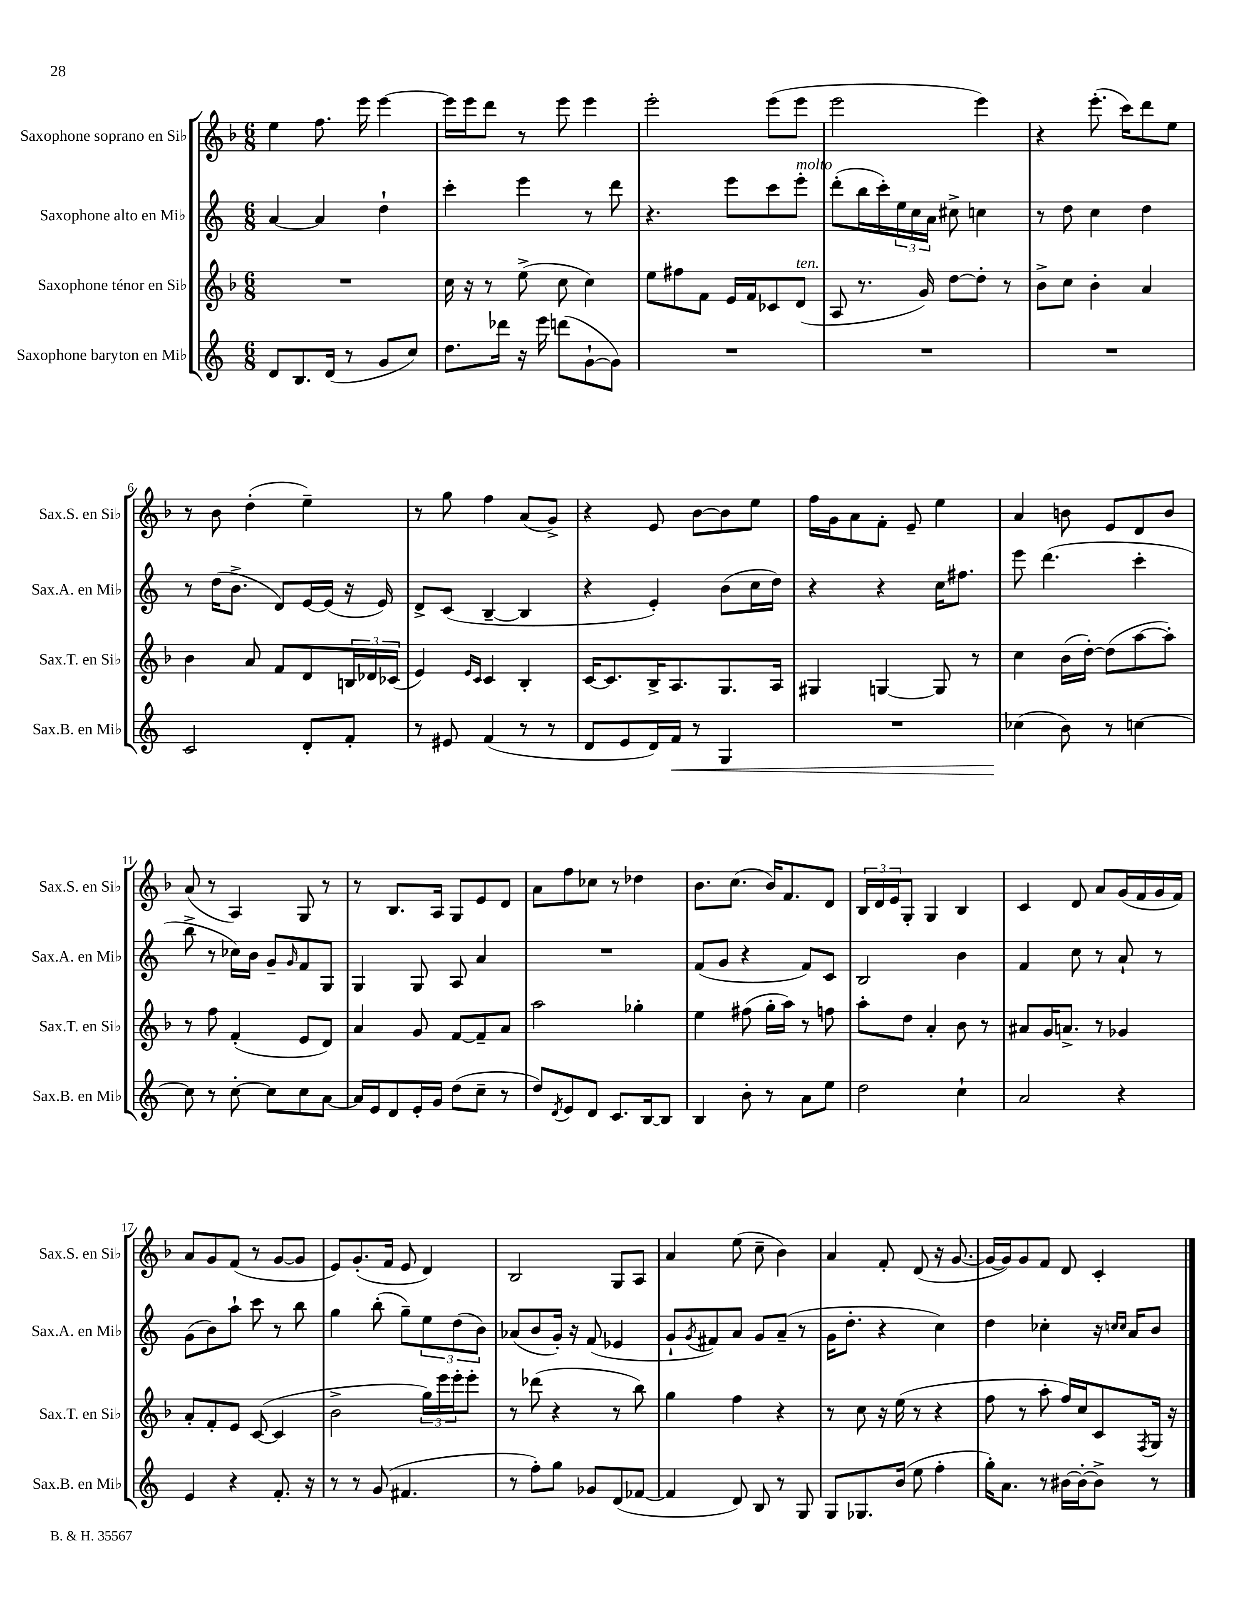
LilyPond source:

<<
\new StaffGroup <<
\new Staff = "s0" \with { instrumentName = "Saxophone soprano en Sib" shortInstrumentName = "Sax.S. en Sib" } {
    \clef treble \key f \major \numericTimeSignature \time 6/8
    e''4 f''8. e'''16 e'''4~ |
    e'''16 e'''16 d'''8 r8 e'''8 e'''4 |
    e'''2-. e'''8( e'''8 |
    e'''2 e'''4) |
    r4 e'''8.-.( c'''16) d'''8 e''8 |
    r8 bes'8 d''4-.( e''4--) |
    r8 g''8 f''4 a'8( g'8->) |
    r4 e'8 bes'8~ bes'8 e''8 |
    f''16 g'16 a'8 f'8-. e'8-- e''4 |
    a'4 b'8 e'8 d'8 b'8 |
    a'8( r8 a4) g8 r8 |
    r8 bes8. a16 g8 e'8 d'8 |
    a'8 f''8 ces''8 r8 des''4 |
    bes'8. c''8.( bes'16) f'8. d'8 |
    \tuplet 3/2 { bes16 d'16 e'16 } g8-. g4 bes4 |
    c'4 d'8 a'8 g'16( f'16 g'16 f'16) |
    a'8 g'8 f'8( r8 g'8~ g'8 |
    e'8) g'8.-.( f'16 e'8 d'4) |
    bes2 g8 a8 |
    a'4 e''8( c''8-- bes'4) |
    a'4 f'8-. d'8( r16 g'8.~ |
    g'16~ g'16) g'8 f'8 d'8 c'4-. \bar "|." |
}
\new Staff = "s1" \with { instrumentName = "Saxophone alto en Mib" shortInstrumentName = "Sax.A. en Mib" } {
    \clef treble \key c \major \numericTimeSignature \time 6/8
    a'4~ a'4 d''4-! |
    c'''4-. e'''4 r8 d'''8 |
    r4. e'''8 c'''8 e'''8-.^\markup { \italic "molto" } |
    d'''8-.( b''16 c'''16-.) \tuplet 3/2 { e''16 c''16 a'16 } cis''8-> c''4 |
    r8 d''8 c''4 d''4 |
    r8 d''16( b'8.-> d'8) e'16~ e'16( r16 e'16) |
    d'8-> c'8( b4~-- b4 |
    r4 e'4-.) b'8( c''16 d''16) |
    r4 r4 c''16 fis''8. |
    e'''8 d'''4.( c'''4-. |
    b''8-> r8 ces''16) b'16 g'8-- \grace { g'16 } f'8 g8 |
    g4 g8 a8 a'4 |
    R2. |
    f'8( g'8 r4 f'8) c'8 |
    b2 b'4 |
    f'4 c''8 r8 a'8-! r8 |
    g'8( b'8) a''8-! c'''8 r8 b''8 |
    g''4 b''8-.( g''8--) \tuplet 3/2 { e''8 d''8( b'8) } |
    aes'8( b'8 g'16-.) r16 f'8( ees'4 |
    g'8-! \acciaccatura { g'8 } fis'8) a'8 g'8 a'8--( r8 |
    g'16 d''8.-. r4 c''4) |
    d''4 ces''4-. r16 \grace { c''16 c''16 } a'16 b'8 \bar "|." |
}
\new Staff = "s2" \with { instrumentName = "Saxophone ténor en Sib" shortInstrumentName = "Sax.T. en Sib" } {
    \clef treble \key f \major \numericTimeSignature \time 6/8
    R2. |
    c''16 r16 r8 e''8->( c''8 c''4) |
    e''8 fis''8 f'8 e'16 f'16 ces'8 d'8^\markup { \italic "ten." }( |
    a8 r8. g'16) d''8~ d''8-. r8 |
    bes'8-> c''8 bes'4-. a'4 |
    bes'4 a'8 f'8 d'8 \tuplet 3/2 { b16 des'16 ces'16( } |
    e'4) \grace { e'16 c'16 } c'4 bes4-. |
    c'16~ c'8. bes16-> a8. g8. a16 |
    gis4 g4~ g8 r8 |
    c''4 bes'16( d''16~-.) d''8( a''8~ a''8-.) |
    r8 f''8 f'4-.( e'8 d'8) |
    a'4 g'8 f'8~ f'8-- a'8 |
    a''2 ges''4-. |
    e''4 fis''8( g''16-. a''16) r8 f''8 |
    a''8-. d''8 a'4-. bes'8 r8 |
    ais'8 g'16 a'8.-> r8 ges'4 |
    a'8-. f'8-. e'8 c'8~( c'4 |
    bes'2-> \tuplet 3/2 { g''16) e'''16 e'''16-. } e'''8-. |
    r8 des'''8( r4 r8 bes''8) |
    g''4 f''4 r4 |
    r8 c''8 r16 e''16( r8 r4 |
    f''8 r8 a''8-. f''16) c''16 c'8 \acciaccatura { f8 } g16 r16 \bar "|." |
}
\new Staff = "s3" \with { instrumentName = "Saxophone baryton en Mib" shortInstrumentName = "Sax.B. en Mib" } {
    \clef treble \key c \major \numericTimeSignature \time 6/8
    d'8 b8. d'16( r8 g'8 c''8) |
    d''8. des'''16 r16 e'''16 d'''8( g'8~-! g'8) |
    R2. |
    R2. |
    R2. |
    c'2 d'8-. f'8-. |
    r8 eis'8 f'4( r8 r8 |
    d'8 e'8 d'16) f'16\< r8 g4 |
    R2. |
    ces''4\!( b'8) r8 c''4~ |
    c''8 r8 c''8~-. c''8 c''8 a'8~ |
    a'16 e'16 d'8 e'16-. g'16 d''8( c''8-- r8 |
    d''8) \acciaccatura { d'8 } e'8 d'8 c'8. b16~ b8 |
    b4 b'8-. r8 a'8 e''8 |
    d''2 c''4-! |
    a'2 r4 |
    e'4 r4 f'8.-. r16 |
    r8 r8 g'8( fis'4. |
    r8 f''8-.) g''8 ges'8 d'8( fes'8~ |
    fes'4 d'8) b8 r8 g8 |
    g8 ges8. b'16( e''8 f''4-. |
    g''16-.) a'8. r8 bis'16~ bis'16~-. bis'8-> r8 \bar "|." |
}
>>
>>
